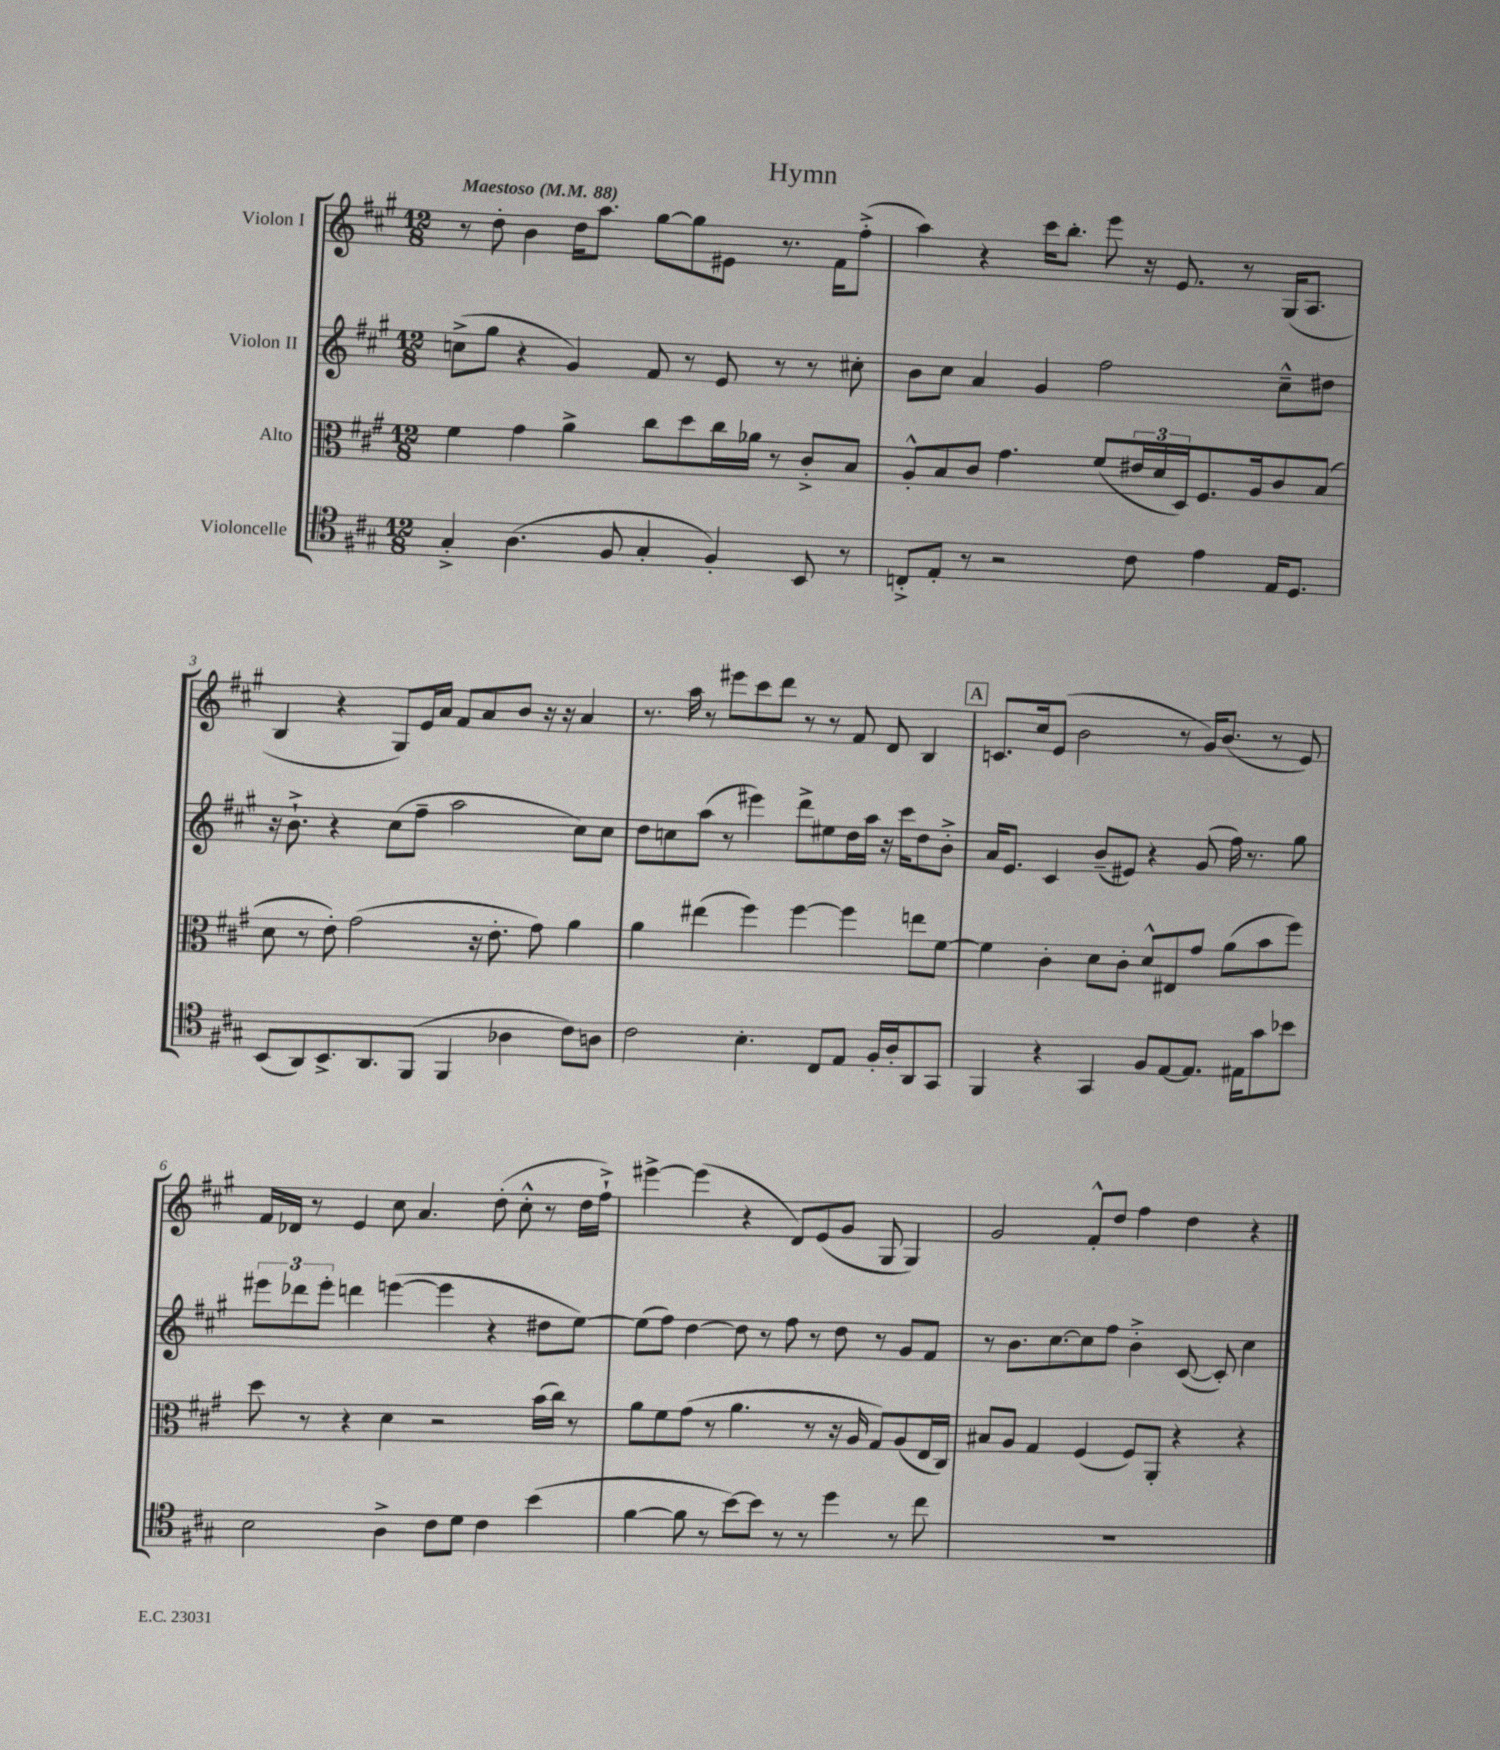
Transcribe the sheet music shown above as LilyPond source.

\header { title = "Hymn" }
<<
\new StaffGroup <<
\new Staff = "s0" \with { instrumentName = "Violon I" } {
    \clef treble \key a \major \numericTimeSignature \time 12/8 \tempo "Maestoso" 4 = 88
    r8 d''8-. b'4 d''16 a''8. gis''8~ gis''8 eis'8 r8. fis'16 fis''8-.->( |
    a''4) r4 cis'''16 b''8.-. e'''8 r16 e'8. r8 gis16( a8. |
    b4 r4 gis8) e'16 a'16 fis'8 a'8 b'8 r16 r16 a'4 |
    r8. a''16 r8 eis'''8 cis'''8 d'''8 r8 r8 fis'8 d'8 b4 |
    \mark \markup { \box "A" } c'8. cis''16 e'8( b'2 r8 gis'16) b'8.( r8 e'8) |
    fis'16 des'16 r8 e'4 cis''8 a'4. d''8-.( cis''8-.-^ r8 d''16 fis''16-!->) |
    eis'''4~-> eis'''4( r4 d'8) e'8( gis'8 gis8 gis4) |
    gis'2 fis'8-.-^ d''8 fis''4 d''4 r4 \bar "|." |
}
\new Staff = "s1" \with { instrumentName = "Violon II" } {
    \clef treble \key a \major \numericTimeSignature \time 12/8
    c''8->( gis''8 r4 gis'4) fis'8 r8 e'8 r8 r8 cis''8-. |
    b'8 cis''8 a'4 gis'4 fis''2 cis''8---^ dis''8 |
    r16 b'8.-!-> r4 cis''8( fis''8-- a''2 cis''8) cis''8 |
    d''8 c''8 a''8( r8 eis'''4) d'''8-> eis''8 d''16 a''16 r16 cis'''16 d''8 b'8-.-> |
    \mark \markup { \box "A" } a'16 e'8. cis'4 b'8--( eis'8) r4 gis'8( fis''16) r8. gis''8 |
    \tuplet 3/2 { eis'''8 des'''8 eis'''8-. } d'''4 e'''4~( e'''4 r4 dis''8 e''8~) |
    e''8( fis''8) d''4~ d''8 r8 fis''8 r8 d''8 r8 gis'8 fis'8 |
    r8 b'8. cis''8.~ cis''8 fis''8 b'4-.-> cis'8~( cis'8-.) cis''4 \bar "|." |
}
\new Staff = "s2" \with { instrumentName = "Alto" } {
    \clef alto \key a \major \numericTimeSignature \time 12/8
    fis'4 gis'4 a'4-> cis''8 d''8 cis''16 aes'16 r8 cis'8-.-> b8 |
    a8-.-^ b8 cis'8 gis'4. fis'8( \tuplet 3/2 { eis'16 d'16 d16) } fis8. a16 cis'8 b8( |
    d'8 r8 e'8-.) gis'2( r16 e'8.-. gis'8) a'4 |
    a'4 eis''4( fis''4) fis''4~ fis''4 e''8 fis'8~ |
    \mark \markup { \box "A" } fis'4 cis'4-. d'8 cis'8-. d'8-^ eis8 gis'8 a'8( b'8 fis''8) |
    d''8 r8 r4 d'4 r2 b'16( cis''16) r8 |
    a'8 fis'8 gis'8( r8 a'4. r8 r16 a16 gis8) a8( e16 cis16) |
    bis8 a8 gis4 fis4( fis8) a,8-. r4 r4 \bar "|." |
}
\new Staff = "s3" \with { instrumentName = "Violoncelle" } {
    \clef tenor \key a \major \numericTimeSignature \time 12/8
    gis4-.-> a4.( fis8 gis4-. fis4-.) b,8 r8 |
    c8-.-> e8-. r8 r2 cis'8 e'4 e16 d8. |
    b,8( a,8) b,8.-> a,8. fis,8( fis,4 aes4 cis'8) a8 |
    cis'2 b4.-. cis8 e8 fis16-. a16-. a,8 gis,8 |
    \mark \markup { \box "A" } fis,4 r4 gis,4 fis8 e8~ e8. eis16 gis'8 bes'8 |
    b2 a4-> cis'8 d'8 cis'4 b'4( |
    fis'4~ fis'8 r8 b'8~) b'8 r8 r8 d''4 r8 cis''8 |
    R1. \bar "|." |
}
>>
>>
